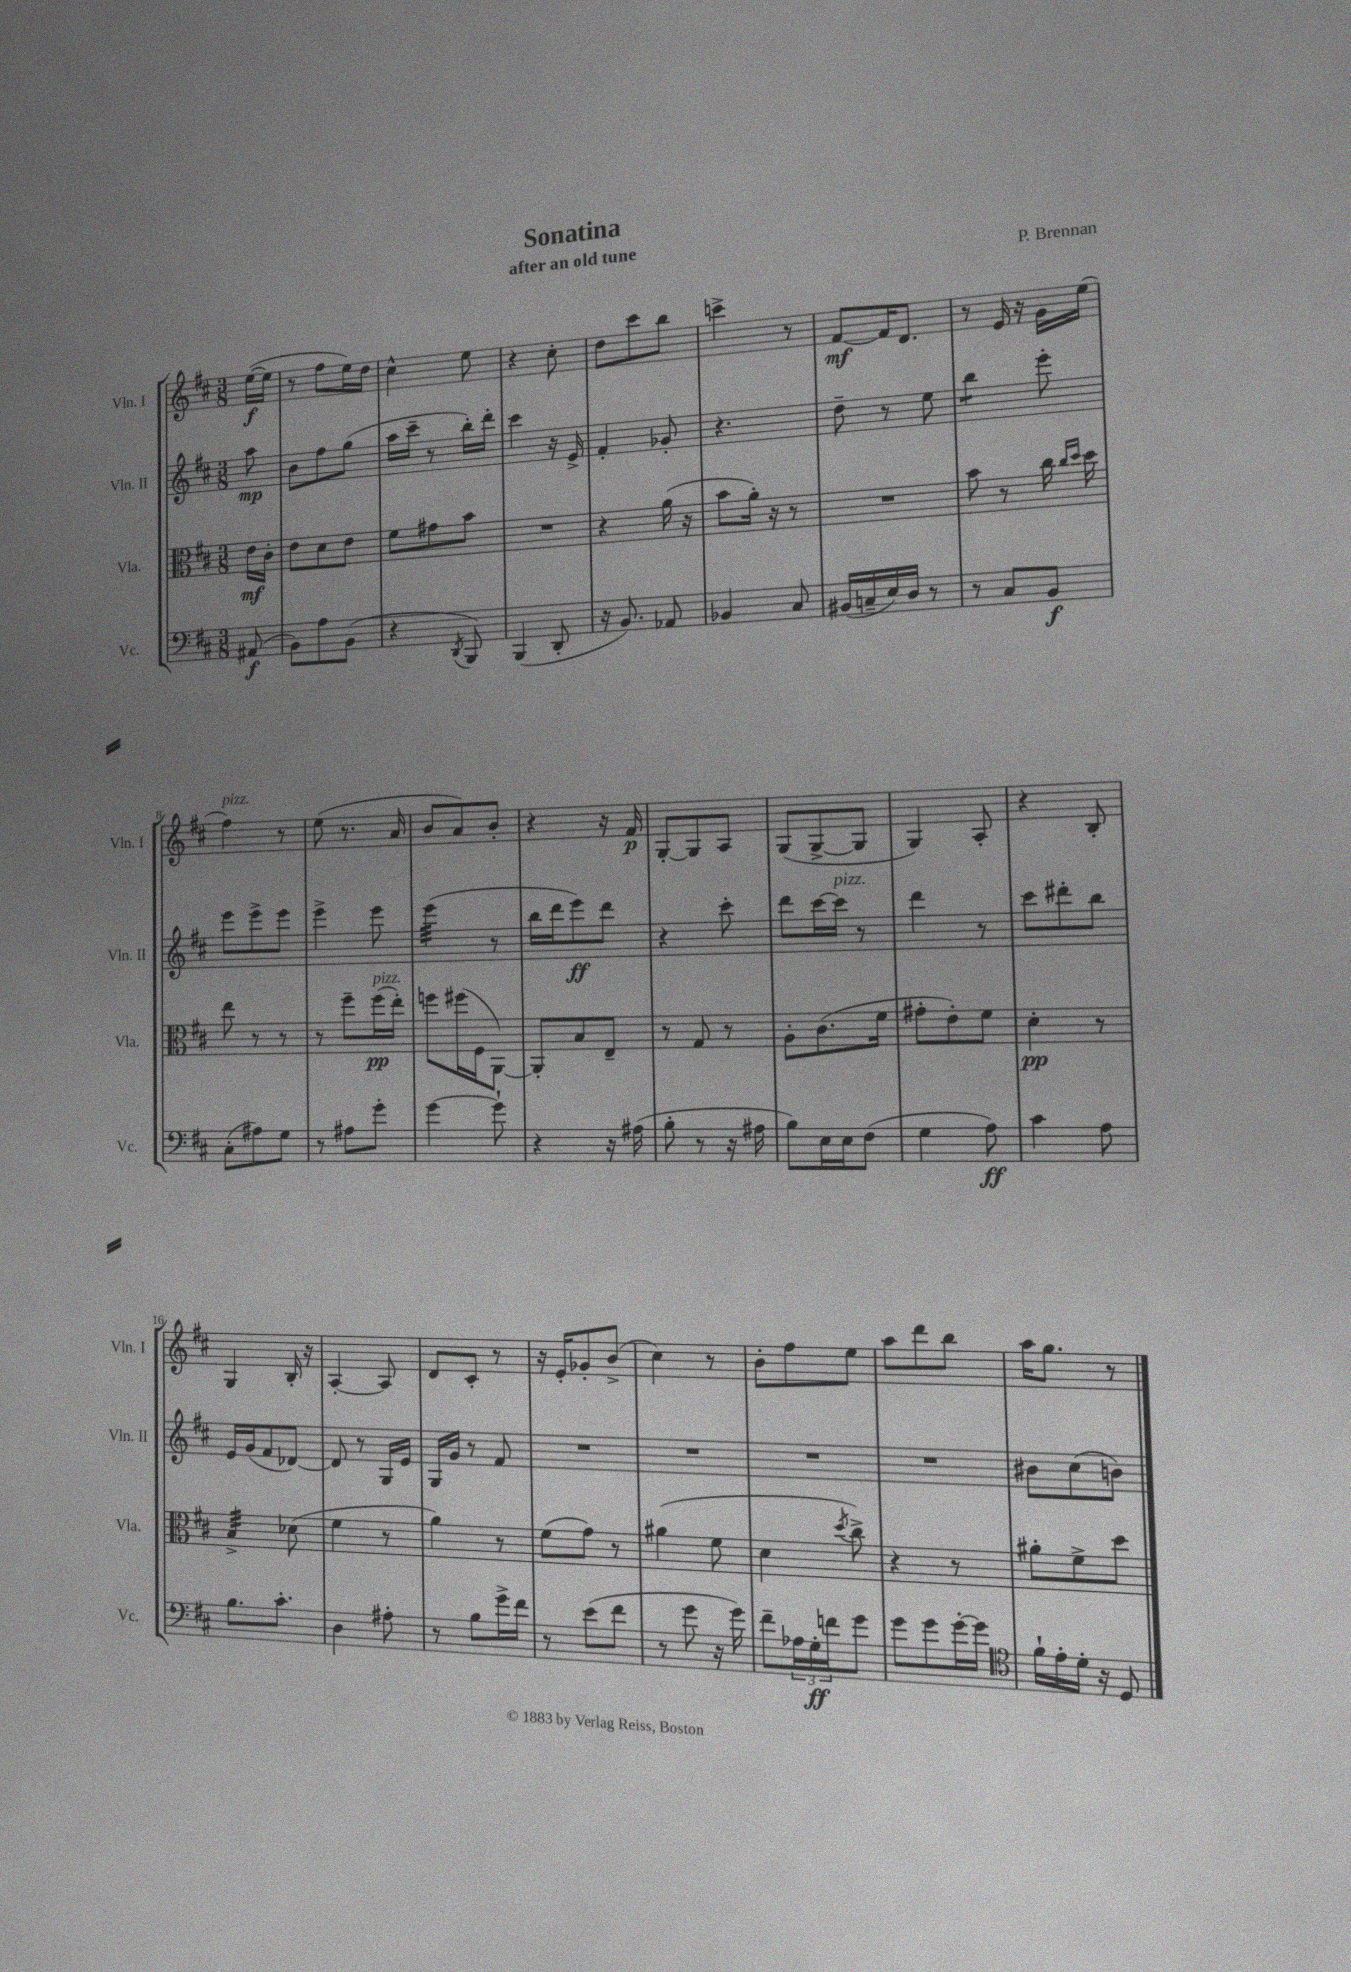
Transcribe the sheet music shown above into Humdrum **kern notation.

**kern	**kern	**kern	**kern
*staff4	*staff3	*staff2	*staff1
*clefF4	*clefC3	*clefG2	*clefG2
*k[f#c#]	*k[f#c#]	*k[f#c#]	*k[f#c#]
*M3/8	*M3/8	*M3/8	*M3/8
(8AA#/	16e\LL	8aa\	([16ee\LL
.	16c#'\JJ	.	16ee\]JJ
=	=	=	=
8BB\L)	8e\L	8b\L	8r
8A\	8d\	8ff#\	8ff#\L
(8BB\J	8e\J	(8gg\J	16ee\L)
.	.	.	16dd\JJ
=	=	=	=
4r	8f#\L	16aa\LL	4cc#^^\
.	.	16ccc#~\JJ	.
.	8g#\	8r	.
8qDD/	.	.	.
8BBB/)	8b\J	16bb'\LL)	8ee\
.	.	16ddd'\JJ	.
=	=	=	=
(4BBB/	4.r	4ccc#\	4r
8DD'/	.	16r	8cc#'\
.	.	16e^/	.
=	=	=	=
16r	4r	4f#'/	8dd\L
8.BB/)	.	.	.
.	.	.	8ccc#\
8AA-/	(16a\	8g-'/	8bb\J
.	16r	.	.
=	=	=	=
4BB-/	8b\L	4.r	4ccc^\
.	16a'\Jk)	.	.
.	16r	.	.
8C#/	8r	.	8r
=	=	=	=
(16BB#/LL	4.r	8dd~\	[8f#/L
16C~/	.	.	.
16E/)	.	8r	16f#/]K
16D/JJ	.	.	8.d/J
8r	.	8ee\	.
=	=	=	=
8r	8b\	4bb\	8r
8C#/L	8r	.	16e/
.	.	.	16r
8BB/J	16cc#\	8eee'\	16g\LL
.	16qqcc#/LL	.	.
.	16qqdd/JJ	.	.
.	16dd\	.	(16ee\JJ
=	=	=	=
(8C#'\L	8ee\	8eee\L	4ff#\)
8A#\)	8r	8eee^\	.
8G\J	8r	8eee\J	8r
=	=	=	=
8r	8r	4eee^\	(8ee\
8A#\L	8ff#~\L	.	8.r
8g'\J	(16ff#\L	8eee\	.
.	16ee'\JJ)	.	16a/
=	=	=	=
[4g\	8ff\L	(4eee\	8b/L
.	(16ff#\L	.	8a/)
.	16F#\J	.	.
8g`\]	[8AA\J)	8r	8b'/J
=	=	=	=
4r	8AA'/]L	16bb\LL	4r
.	.	16ddd\J	.
.	8B/	8eee\)	.
16r	8E~/J	8ddd\J	16r
(16A#\	.	.	16f#/
=	=	=	=
8B'\	8r	4r	[8G'/L
8r	8G/	.	8G/]
16r	8r	8ccc#'\	8A/J
16A#\	.	.	.
=	=	=	=
8B\L)	8A'\L	8ddd\L	(8G/L
16E\L	(8.c#\	[16ccc#\L	[8G^/
16E\J	.	16ccc#\]JJ	.
(8F#\J	.	8r	8G/]J
.	16f#\Jk	.	.
=	=	=	=
4G\	8g#'\L	4ddd\	4G/)
.	8e'\)	.	.
8A\)	8f#\J	8r	8A'/
=	=	=	=
4c#\	4d'\	8ccc#\L	4r
.	.	8ddd#'\	.
8A\	8r	8bb\J	8B'/
=	=	=	=
8.B\L	4B^/	16e/LL	4G/
.	.	(16g/J	.
.	.	8f#/	.
8.c#'\J	.	.	.
.	(8d-\	[8d-/J)	16B'/
.	.	.	16r
=	=	=	=
4D\	4f#\	8d-/]	[4A'/
.	.	8r	.
8A#'\	8r	16G/LL	8A/]
.	.	16e/JJ	.
=	=	=	=
8r	4a\)	16G/LL	8d/L
.	.	16g/JJ	.
8B\L	.	8r	8c#'/J
16g^\L	8r	8f#/	8r
16f#\JJ	.	.	.
=	=	=	=
8r	(8f#\L	4.r	16r
.	.	.	16e'/LK
(8e\L	8g\J)	.	8g-'/
8f#\J	8r	.	(8b^/J
=	=	=	=
8r	(4a#\	4.r	4cc#\)
8g\	.	.	.
16r	8f#\	.	8r
16g\)	.	.	.
=	=	=	=
8f#~\L	4d\	4.r	8b'\L
24A-\L	.	.	8ff#\
24G'\	.	.	.
24f\J	.	.	.
.	8qdd/	.	.
8g\J	8cc#^\)	.	8ee\J
=	=	=	=
8g\L	4r	4.r	8aa\L
8g\	.	.	8ddd\
[16g'\L	8r	.	8bb\J
16g\]JJ	.	.	.
=	=	=	=
*clefC4	*	*	*
16f#`\LL	8a#'\L	8b#\L	16aa\LK
16e'\	.	.	8.gg\J
16d'\JJ	8f#^\	(8cc#\	.
16r	.	.	.
8D/	8dd\J	8b\J)	8r
==	==	==	==
*-	*-	*-	*-
